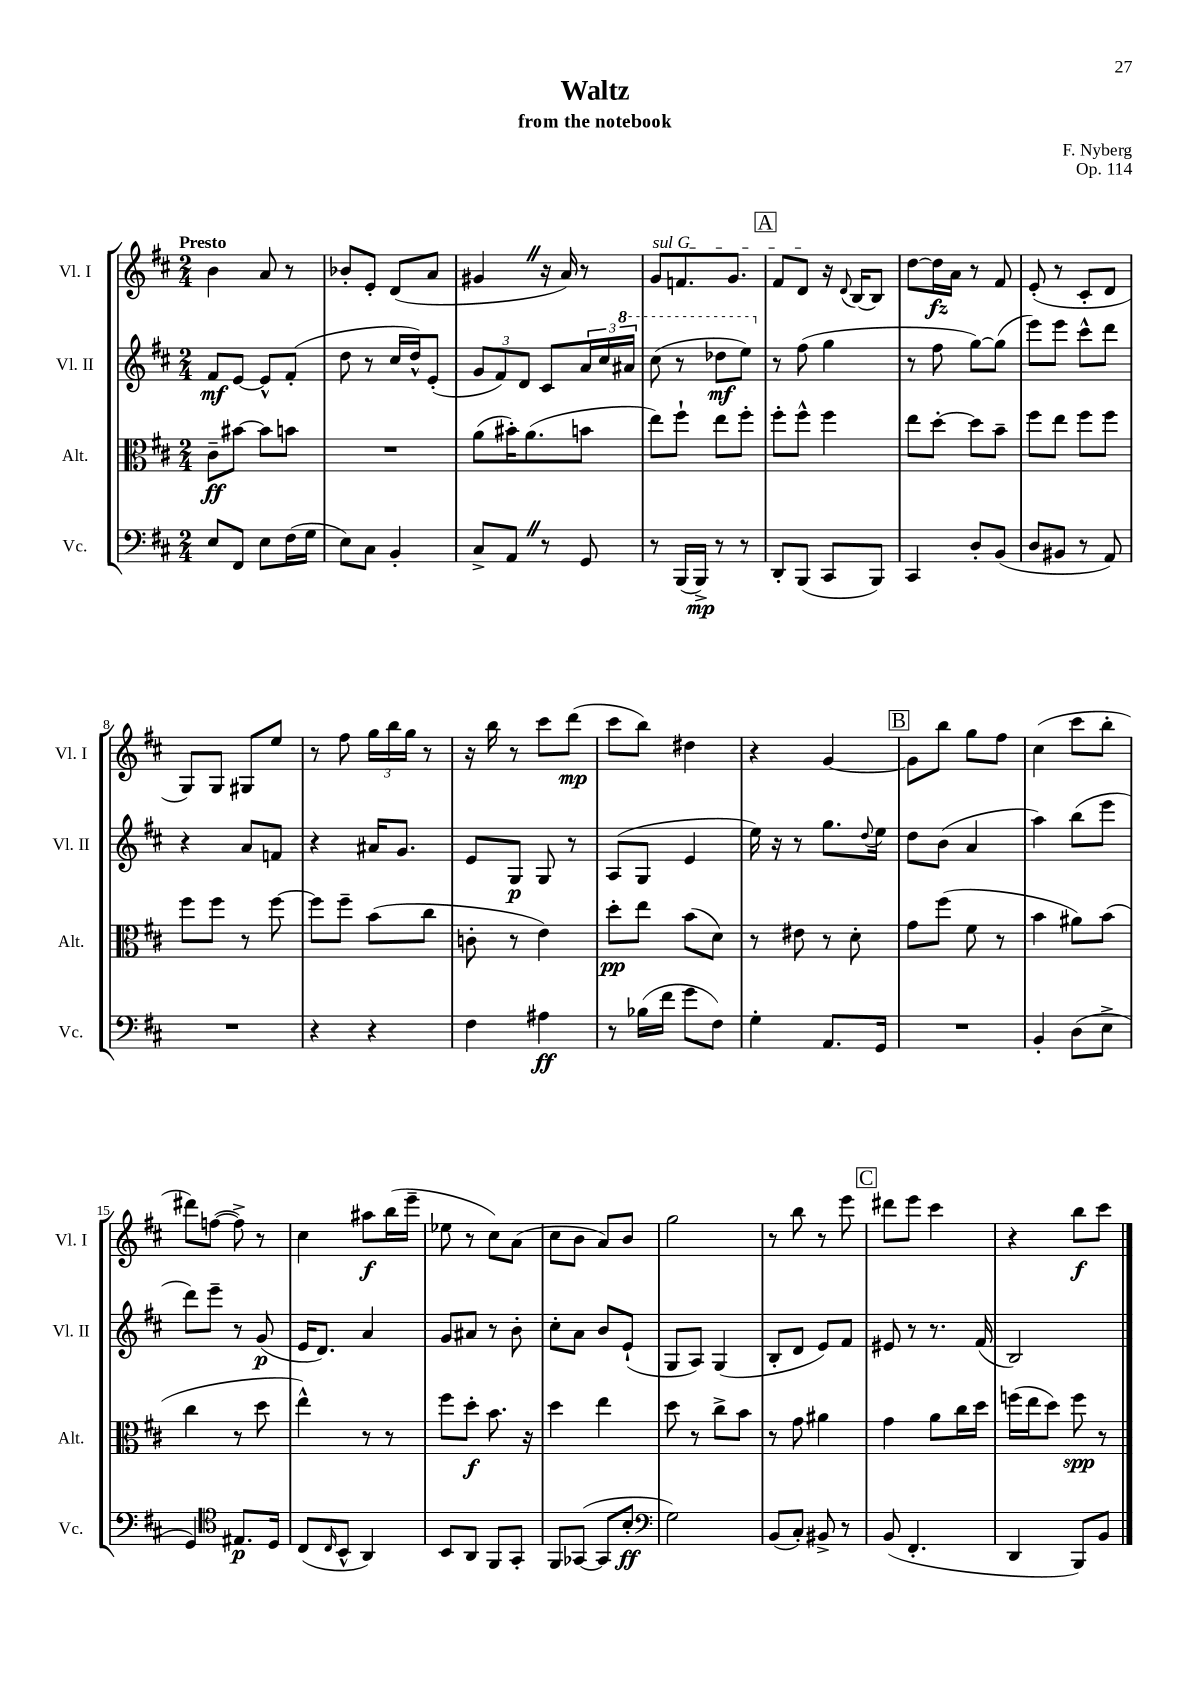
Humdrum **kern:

**kern	**kern	**kern	**kern
*staff4	*staff3	*staff2	*staff1
*clefF4	*clefC3	*clefG2	*clefG2
*k[f#c#]	*k[f#c#]	*k[f#c#]	*k[f#c#]
*M2/4	*M2/4	*M2/4	*M2/4
8E	8c#~	8f#	4b
8FF#	[8b#	[8e	.
8E	8b#]	8e^^]	8a
(16F#	8b	(8f#'	8r
16G	.	.	.
=	=	=	=
8E)	2r	8dd	8b-'
8C#	.	8r	8e'
4BB'	.	16cc#	(8d
.	.	16dd^^)	.
.	.	(8e'	8a
=	=	=	=
8C#^	(8a	12g	4g#
.	.	12f#)	.
8AA	16b#')	.	.
.	.	12d	.
.	(8.a	.	.
8r	.	8c#	16r
.	.	.	16a)
8GG	8b	24a	8r
.	.	24cc#	.
.	.	24aa#	.
=	=	=	=
8r	8ee)	(8ccc#	8g
(16BBB	8ff#`	8r	8.f
16BBB^)	.	.	.
8r	8ee	8ddd-	.
.	.	.	8.g
8r	8ff#'	8eee)	.
=	=	=	=
8DD'	8ff#'	8r	8f#
(8BBB	8ff#^^	(8ff#	8d
8CC#	4ff#	4gg	16r
.	.	.	8qqd
.	.	.	[16B
8BBB)	.	.	8B]
=	=	=	=
4CC#	8ee	8r	[8dd
.	[8dd'	8ff#	16dd]
.	.	.	16a
8D'	8dd]	[8gg)	8r
(8BB	8b~	(8gg]	8f#
=	=	=	=
8D	8ff#	8eee)	(8e'
8BB#	8ee	8eee	8r
8r	8ff#	8ccc#^^	8c#'
8AA)	8ff#	8ddd	8d
=	=	=	=
2r	8ff#	4r	8G)
.	8ff#	.	8G
.	8r	8a	8G#
.	[8ff#	8f	8ee
=	=	=	=
4r	8ff#]	4r	8r
.	8ff#~	.	8ff#
4r	(8b	16a#	24gg
.	.	.	24bb
.	.	8.g	.
.	.	.	24gg
.	8cc#	.	8r
=	=	=	=
4F#	8c'	8e	16r
.	.	.	16bb
.	8r	8G	8r
4A#	4e)	8G	8ccc#
.	.	8r	(8ddd
=	=	=	=
8r	8dd'	(8A	8ccc#
(16B-	8ee	8G	8bb)
16f#	.	.	.
8g	(8b	4e	4dd#
8F#)	8d)	.	.
=	=	=	=
4G'	8r	16ee)	4r
.	.	16r	.
.	8e#	8r	.
8.AA	8r	8.gg	[4g
.	8d'	.	.
.	.	8qqdd	.
16GG	.	16ee	.
=	=	=	=
2r	8g	8dd	8g]
.	(8ff#	(8b	8bb
.	8f#	4a	8gg
.	8r	.	8ff#
=	=	=	=
4BB'	4b	4aa)	(4cc#
(8D	8a#)	(8bb	8ccc#
8E^	(8b	8eee	8bb'
=	=	=	=
4GG)	4cc#	8ddd)	8ddd#)
.	.	8eee~	([8ff
*clefC4	*	*	*
8.E#	8r	8r	8ff^])
.	8dd	(8g	8r
16D	.	.	.
=	=	=	=
(8C#	4ee^^)	16e	4cc#
.	.	8.d)	.
16qqC#	.	.	.
8BB^^	.	.	.
4AA)	8r	4a	8aa#
.	8r	.	(16bb
.	.	.	16eee~
=	=	=	=
8BB	8ff#	8g	8ee-
8AA	8dd'	8a#	8r
8FF#	8.b	8r	8cc#)
8GG'	.	8b'	(8a
.	16r	.	.
=	=	=	=
8FF#	4dd	8cc#'	8cc#
([8GG-	.	8a	8b
8GG-]	4ee	8b	8a)
8B'	.	(8e`	8b
=	=	=	=
*clefF4	*	*	*
2G)	8dd	8G	2gg
.	8r	8A)	.
.	8cc#^	(4G	.
.	8b	.	.
=	=	=	=
(8BB	8r	8B'	8r
8C#')	8g	8d	8bb
8BB#^	4a#	8e)	8r
8r	.	8f#	8eee
=	=	=	=
(8BB	4g	8e#	8ddd#
4.FF#'	.	8r	8eee
.	8a	8.r	4ccc#
.	16cc#	.	.
.	16dd	(16f#	.
=	=	=	=
4DD	(16ff	2B)	4r
.	16ee	.	.
.	8dd)	.	.
8BBB)	8ff	.	8bb
8BB	8r	.	8ccc#
==	==	==	==
*-	*-	*-	*-
